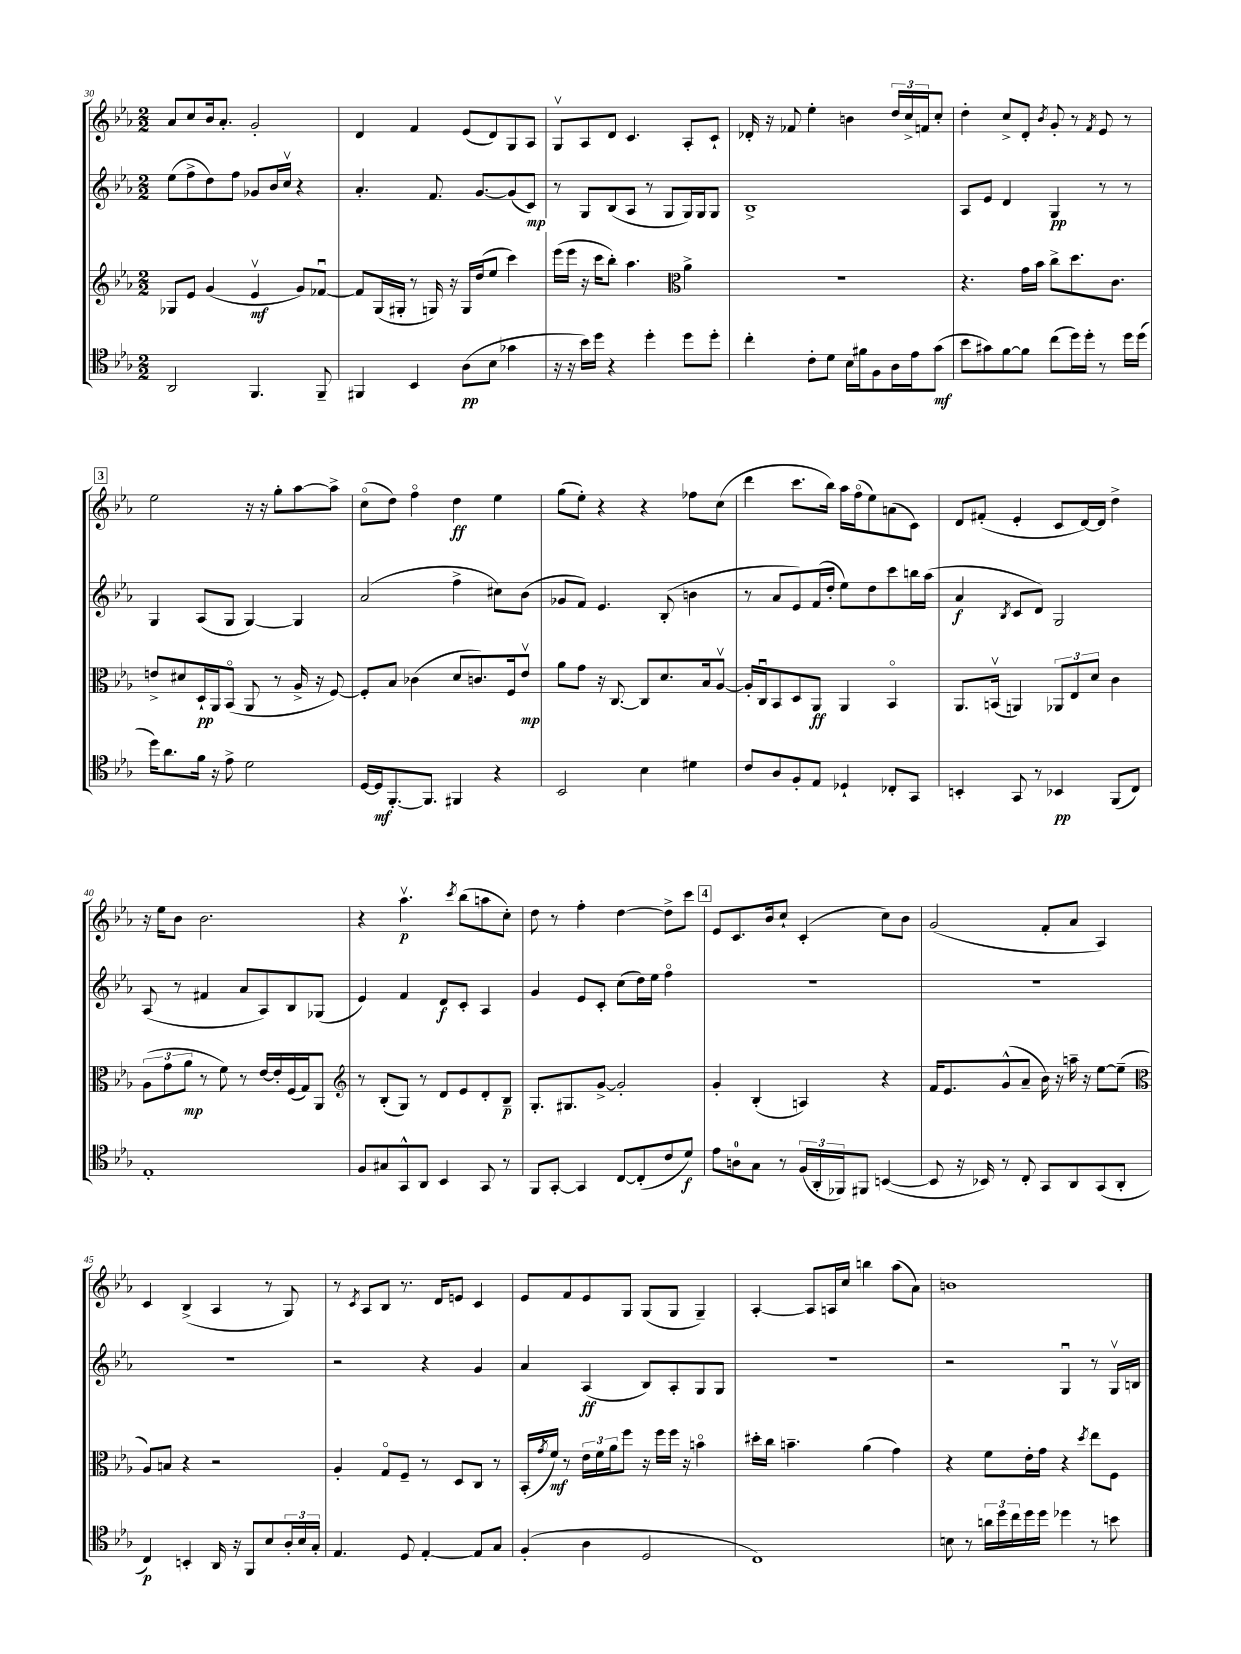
<<
\new StaffGroup <<
\new Staff = "s0" {
    \clef treble \key ees \major \numericTimeSignature \time 2/2
    aes'8 c''8 bes'16 aes'8.-. g'2-. |
    d'4 f'4 ees'8( d'8) g8 aes8 |
    g8\upbow aes8 d'8 c'4. aes8-. c'8-! |
    des'16-. r16 fes'8 ees''4-. b'4 \tuplet 3/2 { d''16 c''16-> f'16 } c''8-. |
    d''4-. c''8-> d'8-. \acciaccatura { bes'8 } g'8-. r8 \acciaccatura { f'8 } ees'8 r8 |
    \mark \markup { \box "3" } ees''2 r16 r16 g''8-. aes''8~ aes''8-> |
    c''8\flageolet( d''8) f''4\flageolet d''4\ff ees''4 |
    g''8( ees''8-.) r4 r4 fes''8 c''8( |
    d'''4 c'''8. bes''16) aes''16 f''16\flageolet( ees''8) a'8( c'8) |
    d'8 fis'8-.( ees'4-. c'8 d'16~) d'16 d''4-> |
    r16 ees''16 bes'8 bes'2. |
    r4 aes''4.\upbow\p \acciaccatura { c'''8 } bes''8( a''8 c''8-.) |
    d''8 r8 f''4-. d''4~ d''8-> c'''8 |
    \mark \markup { \box "4" } ees'8 c'8. bes'16 c''8-! c'4-.( c''8) bes'8 |
    g'2( f'8-. aes'8 aes4) |
    c'4 bes4->( aes4 r8 g8) |
    r8 \acciaccatura { c'8 } aes8 bes8 r8. d'16 e'8 c'4 |
    ees'8 f'8 ees'8 g8 g8( g8 g4--) |
    aes4~-. aes8 a16 c''16 b''4 aes''8( aes'8) |
    b'1 \bar "|." |
}
\new Staff = "s1" {
    \clef treble \key ees \major \numericTimeSignature \time 2/2
    ees''8( f''8-> d''8) f''8 ges'8 bes'16 c''16\upbow r4 |
    aes'4.-. f'8. g'8.~ g'8( c'8\mp) |
    r8 g8 bes8( aes8 r8 g8 g16) g16 g8 |
    bes1-> |
    aes8 ees'8 d'4 g4\pp r8 r8 |
    \mark \markup { \box "3" } g4 aes8( g8 g4~) g4 |
    aes'2( f''4-> cis''8) bes'8( |
    ges'8 f'8) ees'4. bes8-.( b'4 |
    r8 aes'8 ees'8) f'16( d''16-. ees''8) d''8 c'''8 b''16 aes''16( |
    aes'4\f \acciaccatura { bes8 } c'8 d'8) g2 |
    aes8( r8 fis'4 aes'8 aes8) bes8 ges8( |
    ees'4) f'4 d'8\f c'8-. aes4 |
    g'4 ees'8 c'8-. c''8( d''16) ees''16 f''4\flageolet |
    \mark \markup { \box "4" } R1 |
    R1 |
    R1 |
    r2 r4 g'4 |
    aes'4 aes4\ff( bes8) aes8-. g8 g8 |
    r1 |
    r2 g4\downbow r8 g16\upbow b16 \bar "|." |
}
\new Staff = "s2" {
    \clef treble \key ees \major \numericTimeSignature \time 2/2
    ges8 ees'8 g'4( ees'4\upbow\mf g'8) fes'8~\downbow |
    fes'8 g16( gis16-. r8 g16) r16 g16 d''16( ees''8 c'''4) |
    ees'''16( ees'''16 r16 c'''16 bes''8-.) aes''4. \clef alto aes'4-> |
    R1 |
    r4. g'16 bes'16 c''8-> d''8. c'8. |
    \mark \markup { \box "3" } e'8-> dis'8 d16-!\pp aes,16 bes,8\flageolet( aes,8 r8 aes16-> r16 f8~) |
    f8-. bes8 ces'4( d'8 c'8.) f16 ees'8\upbow\mp |
    aes'8 g'8 r16 c8.~ c8 d'8. bes16 aes8~\upbow |
    aes16-. c16\downbow bes,8 d8 aes,8\ff aes,4 bes,4\flageolet |
    aes,8. b,16\upbow( a,4) \tuplet 3/2 { aes,8 ees8 d'8 } c'4 |
    \tuplet 3/2 { aes8( g'8 aes'8\mp } r8 f'8) r8 ees'16~ ees'16-. f16( g16) aes,8 |
    \clef treble r8 bes8-.( g8) r8 d'8 ees'8 d'8-. bes8--\p |
    g8.-. gis8. g'8~-> g'2-. |
    \mark \markup { \box "4" } g'4-. bes4-.( a4) r4 |
    f'16 ees'8. g'8-^( aes'8-- bes'16) r16 a''16-- r16 ees''8~ ees''8--( |
    \clef alto aes8) b8 r4 r2 |
    aes4-. g8\flageolet f8-- r8 d8 c8 r8 |
    bes,16-.( \acciaccatura { g'8 } f'16\mf) r8 \tuplet 3/2 { ees'16 f'16 aes'16 } f''8 r16 f''16 f''16 r16 b'4\flageolet |
    dis''16-. c''16 b'4.-- aes'4( g'4) |
    r4 f'8 ees'16-. g'16 r4 \acciaccatura { d''8 } ees''8 f8 \bar "|." |
}
\new Staff = "s3" {
    \clef tenor \key ees \major \numericTimeSignature \time 2/2
    aes,2 f,4. f,8-- |
    fis,4 bes,4 aes8\pp( bes8 ges'4 |
    r16 r16 bes'16) d''16 r4 d''4-. d''8 d''8-. |
    c''4-. c'8-. d'8 bes16 fis'16 f8 aes16 ees'16 g'8\mf( |
    bes'8 gis'8) f'8~ f'8 c''8( d''16) d''16-. r8 d''16 d''16( |
    \mark \markup { \box "3" } d''16) aes'8. f'16 r16 ees'8-> d'2 |
    d16~ d16\mf f,8.~-. f,8. fis,4 r4 |
    bes,2 bes4 dis'4 |
    c'8 aes8 f8-. ees8 des4-! ces8-. g,8 |
    b,4-. g,8 r8 bes,4\pp f,8( c8) |
    ees1-. |
    f8 gis8 g,8-^ aes,8 bes,4 g,8 r8 |
    f,8 g,8~-. g,4 c8~ c8-.( c'8 d'8\f) |
    \mark \markup { \box "4" } ees'8 a8-0 g8 r8 \tuplet 3/2 { f16( aes,16-. fes,16) } fis,8 b,4~( |
    b,8 r16 bes,16) r8 c8-. g,8 aes,8 g,8( aes,8-. |
    c4\p) b,4-. aes,16 r16 f,8 bes8 \tuplet 3/2 { aes16-. bes16 g16-. } |
    ees4. d8 ees4~-. ees8 g8 |
    f4-.( aes4 d2 |
    c1) |
    b8 r8 \tuplet 3/2 { a'16 d''16 c''16 } d''16 d''16 des''4 r8 b'8 \bar "|." |
}
>>
>>
\layout { \context { \Score currentBarNumber = #30 } }
